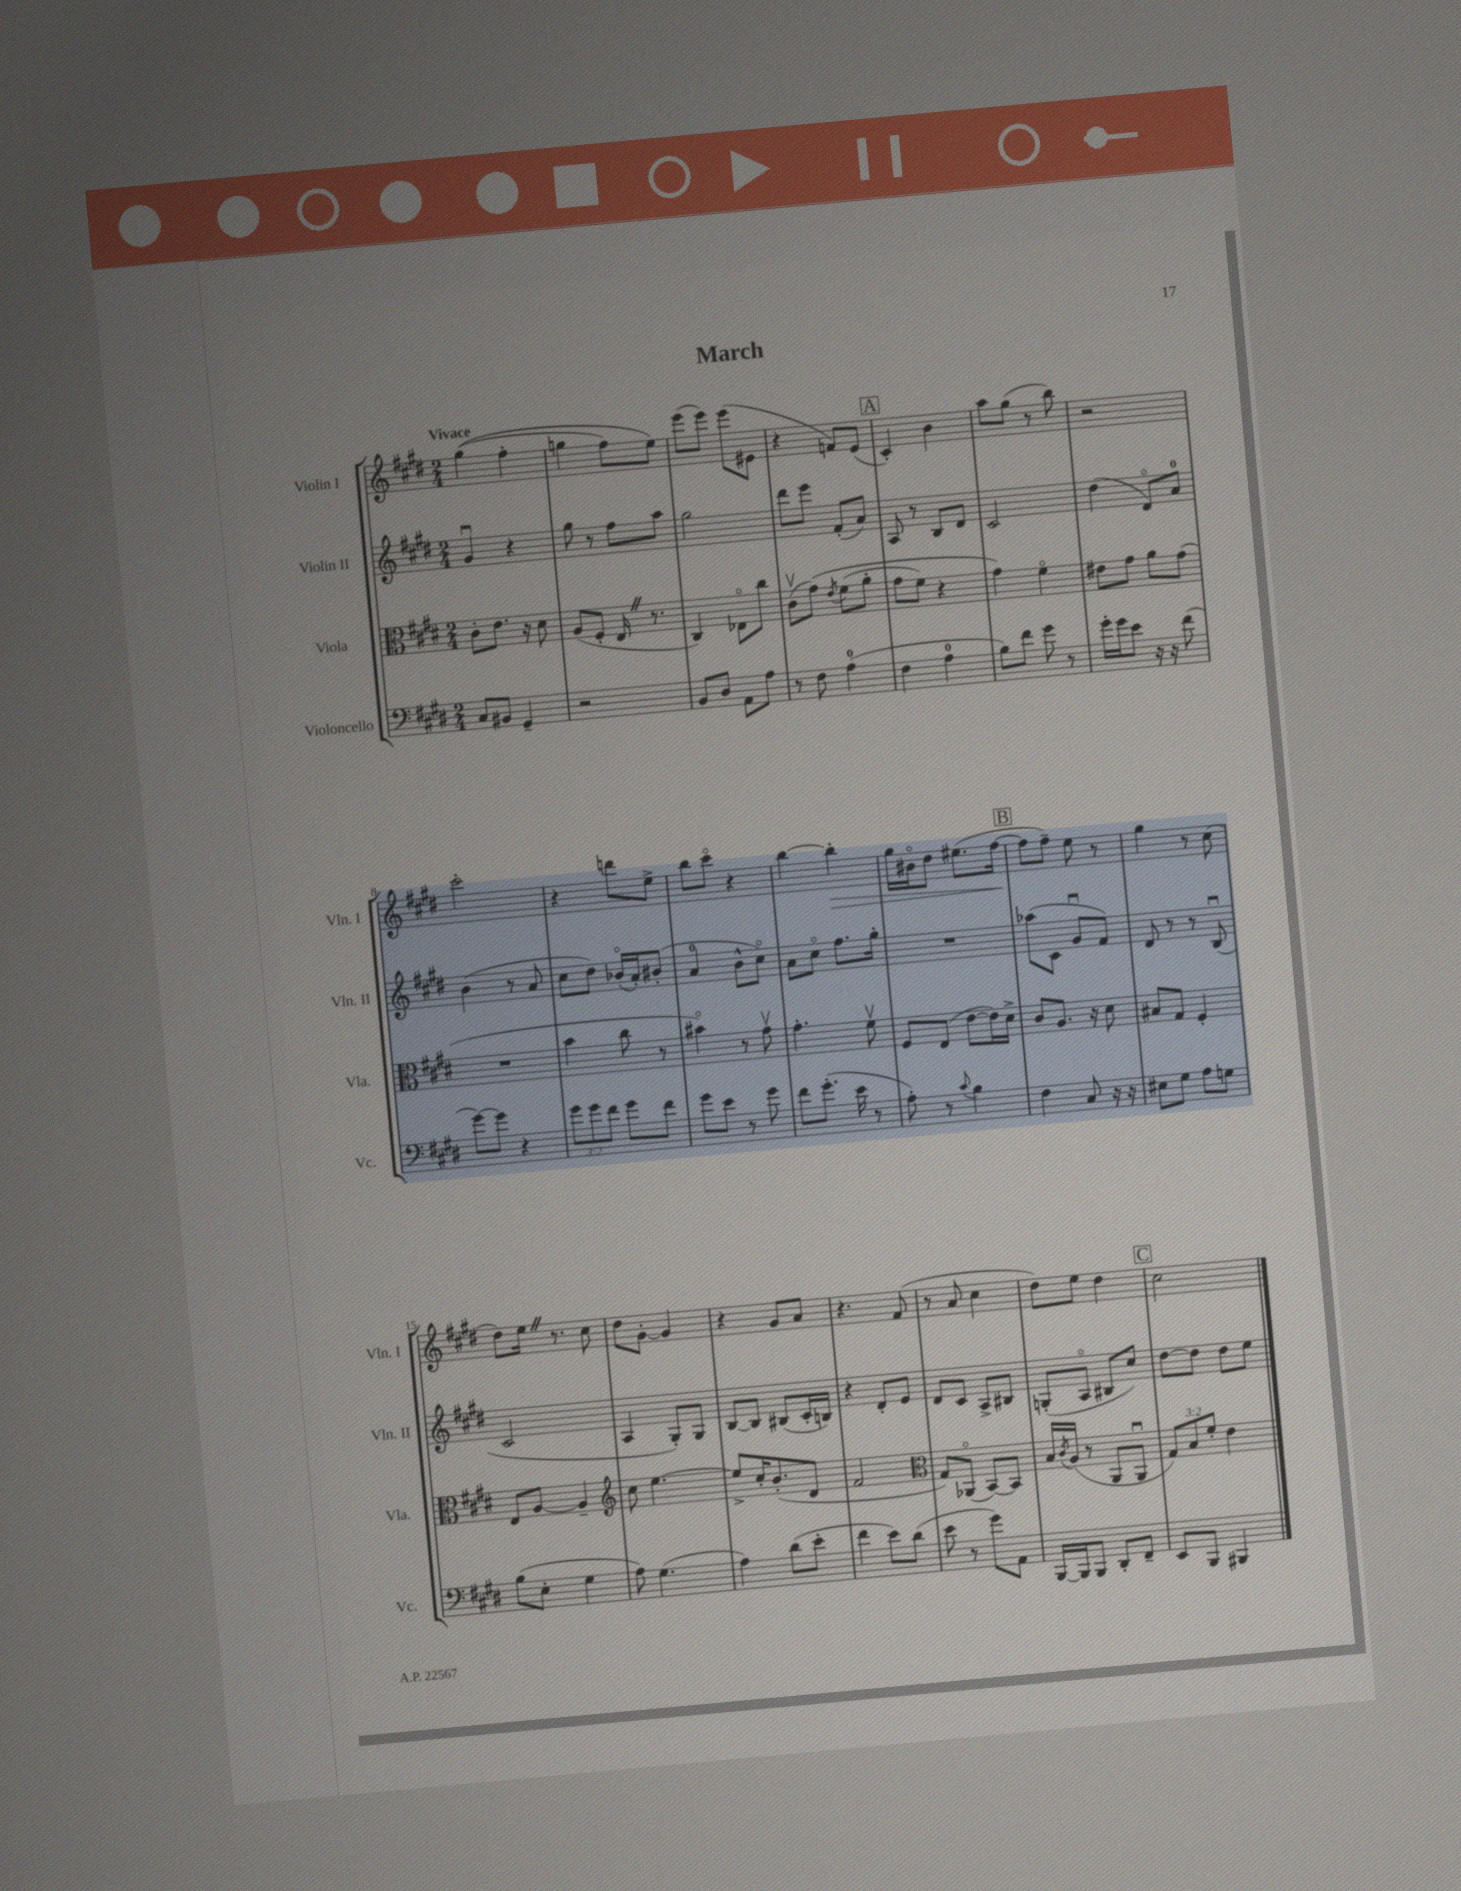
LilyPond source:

\header { title = "March" }
<<
\new StaffGroup <<
\new Staff = "s0" \with { instrumentName = "Violin I" shortInstrumentName = "Vln. I" } {
    \clef treble \key e \major \numericTimeSignature \time 2/4 \tempo "Vivace"
    gis''4(\( fis''4-. |
    g''4 fis''8) e''8\) |
    e'''8( e'''8) e'''8( eis'8 |
    r4 f'8) e'8( |
    \mark \markup { \box "A" } cis'4-.) b'4 |
    a''8 gis''8( r8 b''8) |
    r2 |
    cis'''2-. |
    r4 d'''8 e''8-> |
    b''8 cis'''8\flageolet r4 |
    b''4~ b''4-.\> |
    gis''16 bis'16\flageolet dis''8 eis''8.( fis''16~\! |
    \mark \markup { \box "B" } fis''8 fis''8--) e''8 r8 |
    gis''4 r8 cis''8( |
    dis''8) e''16 \once \override BreathingSign.text = \markup { \musicglyph "scripts.caesura.straight" } \breathe r8. cis''8 |
    dis''8 gis'8~-. gis'4 |
    r4 gis'8 a'8 |
    r4. fis'8( |
    r8 a'8 cis''4 |
    dis''8) e''8 dis''4 |
    \mark \markup { \box "C" } cis''2 \bar "|." |
}
\new Staff = "s1" \with { instrumentName = "Violin II" shortInstrumentName = "Vln. II" } {
    \clef treble \key e \major \numericTimeSignature \time 2/4
    gis'4\downbow r4 |
    gis''8 r8 fis''8 a''8 |
    gis''2 |
    dis'''8 e'''8 fis'8-.( a'8) |
    \mark \markup { \box "A" } a8 r8 b8 dis'8 |
    cis'2 |
    dis''4( dis'8\flageolet) a'8-0 |
    b'4( r8 a'8 |
    cis''8 dis''8) bes'16\flageolet( a'16-.) bis'8-.( |
    a'4-0 b'8-^ cis''8\flageolet) |
    a'8 cis''8\flageolet fis''8. gis''16-. |
    R2 |
    \mark \markup { \box "B" } aes''8( cis'8 gis'8\downbow fis'8) |
    dis'8 r8 r8 b8\downbow( |
    cis'2 |
    a4 gis8-.) gis8 |
    b8~ b8 bis8( cis'16-. b16) |
    r4 dis'8-. e'8 |
    dis'8 cis'8 a8-> bis8 |
    g8-.( a8\flageolet bis8 cis''8) |
    \mark \markup { \box "C" } dis''8~ dis''8 dis''8 e''8 \bar "|." |
}
\new Staff = "s2" \with { instrumentName = "Viola" shortInstrumentName = "Vla." } {
    \clef alto \key e \major \numericTimeSignature \time 2/4 \override Staff.TupletNumber.text = #tuplet-number::calc-fraction-text
    cis'8-. e'8. r16 dis'8 |
    a8( fis8-. e16 \once \override BreathingSign.text = \markup { \musicglyph "scripts.caesura.straight" } \breathe r8. |
    cis4) ees8\flageolet cis''8 |
    cis'8\upbow( gis'8)\( \acciaccatura { e'8 } fis'8( a'8-. |
    \mark \markup { \box "A" } gis'8 fis'8) r4 |
    gis'4\) fis'4\flageolet |
    eis'8 gis'8 a'8 gis'8( |
    R2 |
    b'4 cis''8 r8 |
    bis'4\flageolet) r8 gis'8\upbow |
    gis'4.-. fis'8\upbow |
    fis8 e8( e'8~ e'16) dis'16-> |
    \mark \markup { \box "B" } cis'8 a8. r16 dis'8 |
    bis8 gis8 fis4-. |
    e8 a8~ a4-- |
    \clef treble cis''8 e''4.~ |
    e''8-> cis''16-. b'8.-.( dis'8 |
    fis'2 |
    \clef alto gis8) aes,8\flageolet( b,8~) b,8 |
    b16 \acciaccatura { cis'8 } a16( r8 a,8 a,8\downbow |
    \mark \markup { \box "C" } \tuplet 3/2 { gis8) b8 fis'8-. } e'4 \bar "|." |
}
\new Staff = "s3" \with { instrumentName = "Violoncello" shortInstrumentName = "Vc." } {
    \clef bass \key e \major \numericTimeSignature \time 2/4 \override Staff.TupletNumber.text = #tuplet-number::calc-fraction-text
    cis8 bis,8 gis,4-- |
    r2 |
    b,8 dis8 a,8 a8 |
    r8 fis8 a4-0( |
    \mark \markup { \box "A" } fis4 a4-0 |
    b8) fis'8 gis'8 r8 |
    gis'16-. gis'16 e'8 r16 r16 fis'8( |
    gis'8~) gis'8 r4 |
    \tuplet 3/2 { gis'8 gis'8 fis'8 } gis'8 fis'8 |
    gis'8 e'8 r8 gis'8 |
    fis'8 gis'8.-.( e'16 r8 |
    a8-.) r8 \appoggiatura { cis'8 } b4 |
    \mark \markup { \box "B" } fis4 cis8 r16 r16 |
    eis8 gis8 a8 g8 |
    b8( e8-. gis4 |
    a8) gis4.( |
    a4) dis'8( e'8-. |
    fis'4 e'8) dis'8( |
    e'8 r8 gis'8) a,8 |
    b,,16~ b,,16 b,,8 dis,8-. fis,8-- |
    \mark \markup { \box "C" } e,8 b,,8 bis,,4 \bar "|." |
}
>>
>>
